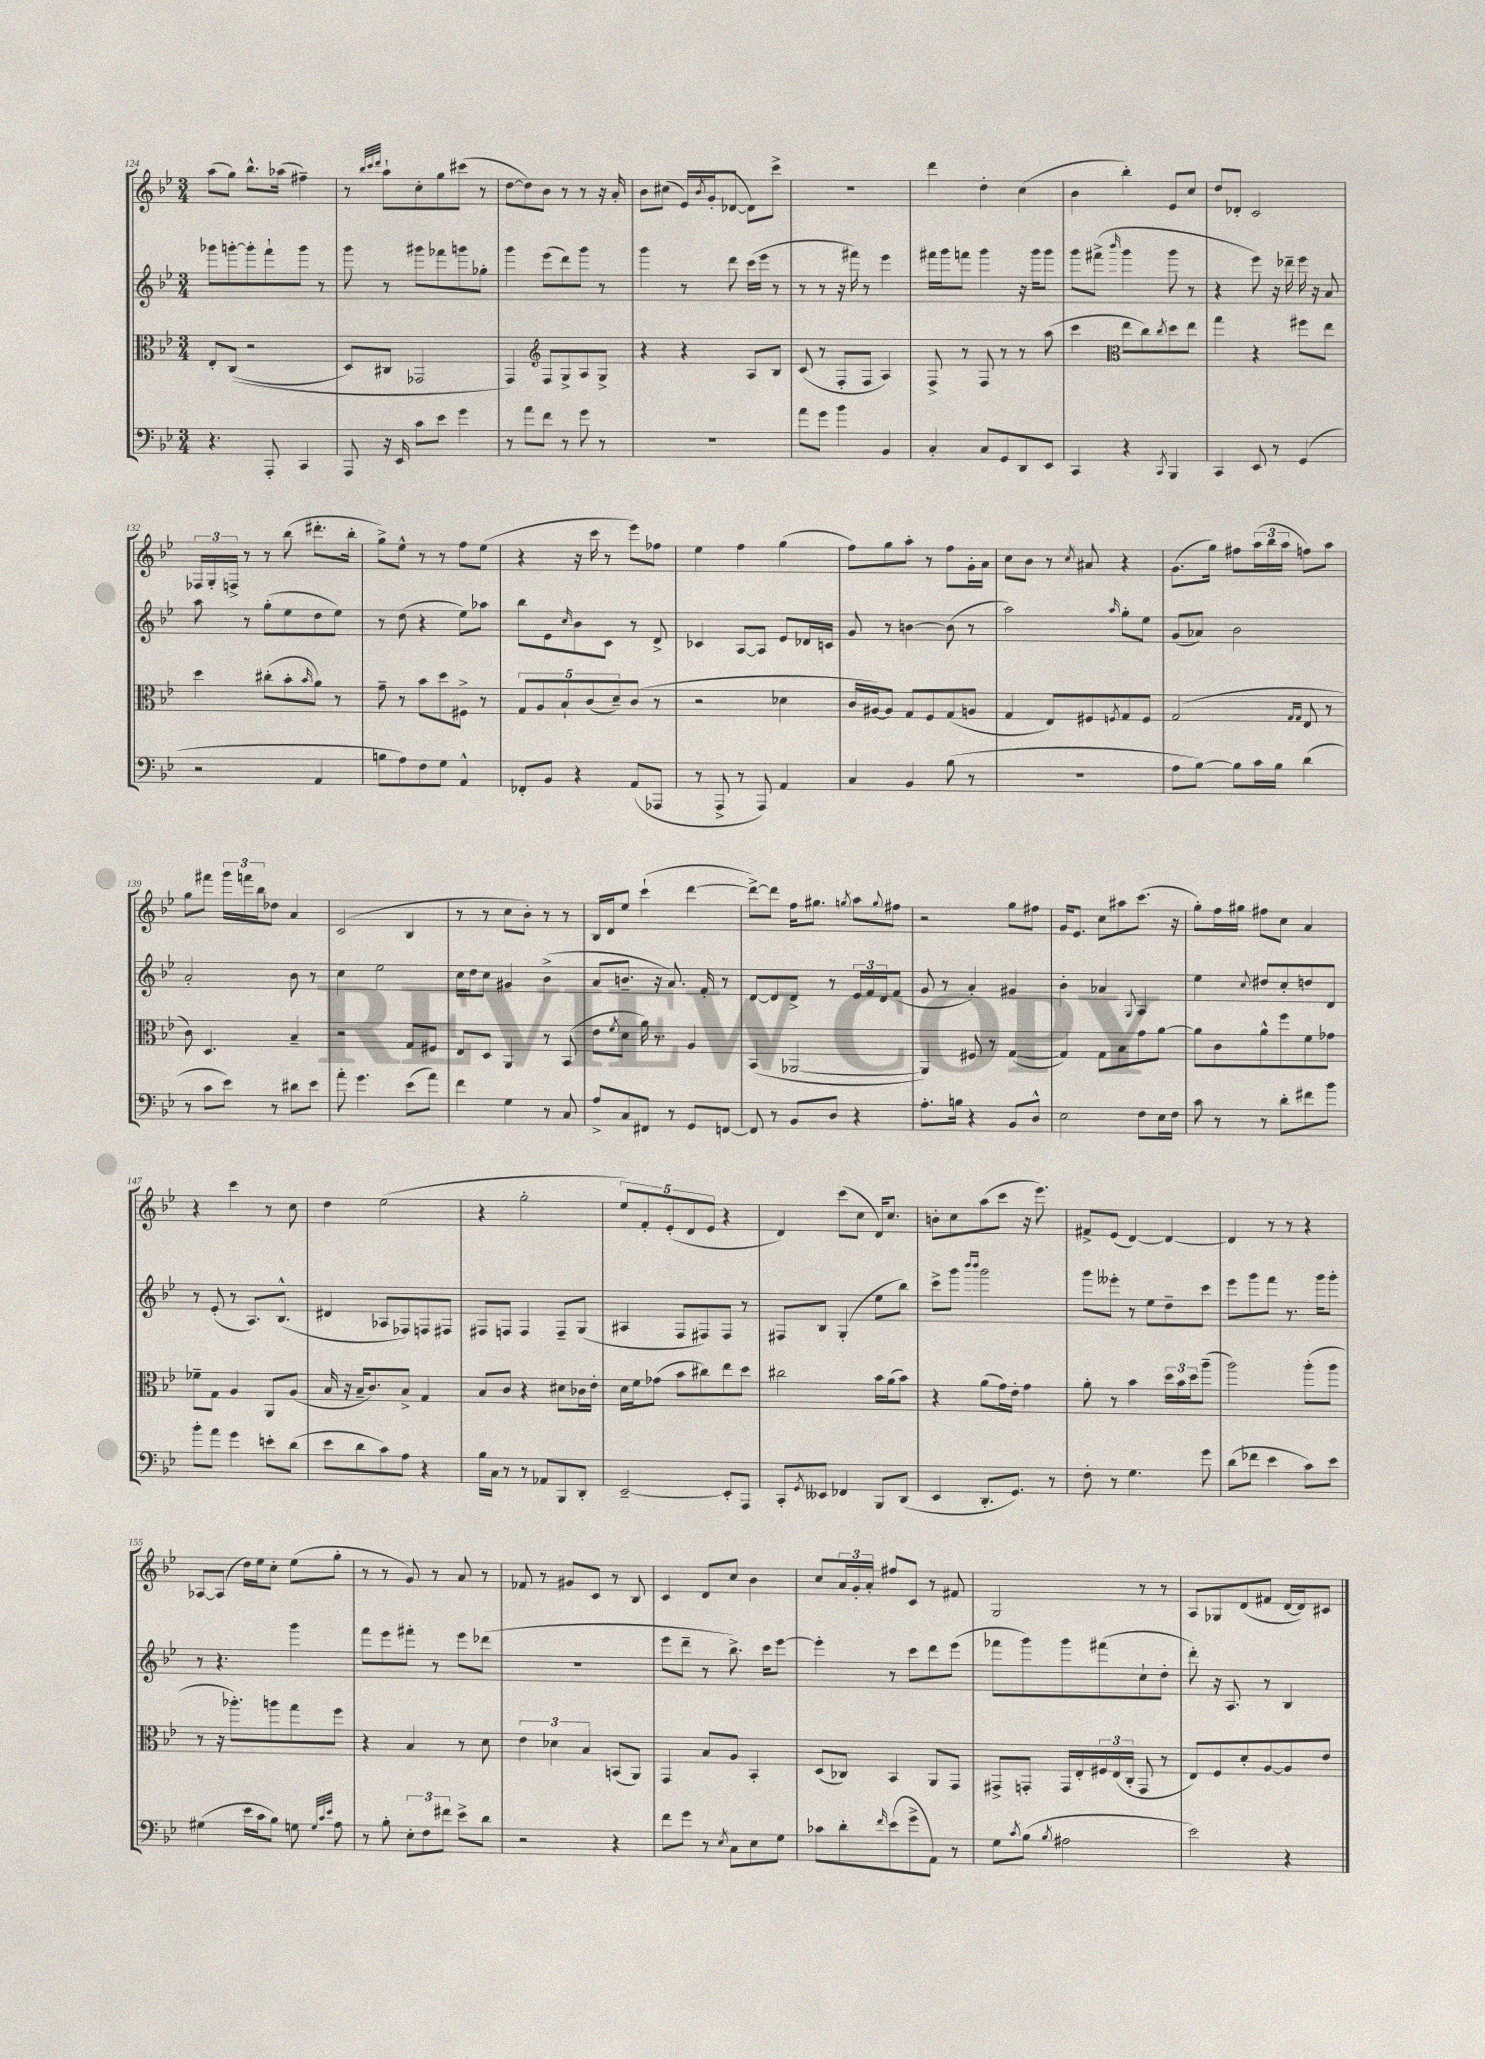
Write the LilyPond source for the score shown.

<<
\new StaffGroup <<
\new Staff = "s0" {
    \clef treble \key bes \major \numericTimeSignature \time 3/4
    a''8( g''8) bes''8.-^ aes''16( fis''4--) |
    r8 \grace { bes''32 c'''32 d'''32 } a''8-! c''8-. g''8 cis'''8( r8 |
    d''8~ d''8) bes'8 r8 r8 r16 a'16-. |
    bes'8 cis''8( ees'16) \acciaccatura { bes'8 } g'16-.( des'8~ des'8) c'''8-> |
    R2. |
    d'''4 d''4-. c''4( |
    bes'4 bes''4-.) ees'8 c''8 |
    d''8 des'8-. c'2 |
    \tuplet 3/2 { fes16 g16-. f16-> } r8 r8 bes''8( dis'''8.-. bes''16-. |
    g''8->) ees''8-^ r8 r8 f''8 ees''8( |
    r4 r16 c'''16 r8 ees'''8) fes''8 |
    ees''4 f''4 g''4( |
    f''8) g''8 a''8-. r8 f''8 g'16-. a'16 |
    c''8 bes'8 r8 \acciaccatura { c''8 } ais'8 r4 |
    g'8.( g''16) fis''8 \tuplet 3/2 { a''16( bes''16 a''16 } f''8) a''8 |
    g''8 fis'''8 \tuplet 3/2 { g'''16 f'''16 bes''16 } des''8 a'4 |
    c'2( bes4 |
    r8 r8 c''8 bes'8-.) r8 r8 |
    bes16 d'16 ees''8 c'''4-!( d'''4~ |
    d'''8~->) d'''8 f''16 gis''8. \acciaccatura { g''8 } a''8 \appoggiatura { g''8 } fis''8 |
    r2 g''8 fis''8 |
    g'16 ees'8. c''8 ais''8 c'''8.( r16 |
    g''8-.) f''16 gis''16 fis''8 c''8 a'4 |
    r4 c'''4 r8 c''8 |
    d''4 ees''2( |
    r4 g''2-. |
    \tuplet 5/4 { ees''8) f'8-. ees'8-.( d'8 ees'8 } r4 |
    d'4) c'''8( c''8 d'16) c''8. |
    b'8-. c''8 a''8( c'''8 r16 ees'''8.) |
    fis'8-> ees'8( d'4~) d'4~ |
    d'4 r8 r8 r4 |
    aes8~ aes8( d''16) ees''16 c''8-. ees''8( g''8-. |
    r8 r8 g'8) r8 a'8 r8 |
    fes'8 r8 gis'8 c'8 r8 bes8 |
    c'4 d'8 c''8 bes'4 |
    c''8 \tuplet 3/2 { a'16 g'16-. a'16-. } fis''8 c'8 r8 fis'8 |
    g2 r8 r8 |
    a8 ges8 d'8( fis'8 d'16~ d'16) cis'8 \bar "|." |
}
\new Staff = "s1" {
    \clef treble \key bes \major \numericTimeSignature \time 3/4
    ges'''8 g'''8~-. g'''8-. f'''8-! g'''8 r8 |
    g'''8 r8 gis'''8 fes'''8 g'''8 ges''8-. |
    g'''4 ees'''8( d'''8) g'''8 r8 |
    g'''4 r8 d'''8 c'''16( ees'''16 r8 |
    r8 r8 r16 fis'''16) r8 ees'''4 |
    fis'''16 g'''16 f'''8 g'''4 r16 g'''16 g'''8 |
    g'''8 fis'''8->( \grace { bes'''16 } g'''4 g'''8 r8 |
    r4 ees'''8) r16 des'''16-- ees'''16 r16 a'8 |
    a''8 r8 g''8-.( ees''8 d''8 ees''8) |
    r8 d''8( r4 ees''8) aes''8 |
    bes''8 ees'8 \grace { c''16 } bes'8 c'8 r8 d'8-> |
    ces'4 a8~ a8 ees'8 des'16 c'16 |
    g'8 r8 b'4~ b'8( r8 |
    a''2) \grace { a''16 } g''8-. ees''8 |
    g'8( aes'8) bes'2 |
    a'2-. bes'8 r8 |
    c''4 ees''2 |
    c''16 d''16 c''8 gis'4 bes'4->( |
    a'8 b'8.-- r16 a'8.) f'16-. r8 |
    d'8~ d'8 d'8-> r8 \tuplet 3/2 { ees'16 f'16 d'16 } f'8( |
    g'8 r8 a'4-.) gis'4 |
    bes'4-. aes'4 \appoggiatura { g8 } a4 |
    ees''4 \appoggiatura { c''8 } dis''8 c''8-. d''8 d'8 |
    r8 ees'8-.( r8 a8.) bes8.-^( |
    dis'4 aes8 fes8) f8 fis8 |
    fis8 f8 f4 f8-- g8( |
    ais4 f8 fis8) fis8 r8 |
    fis8 bes8 g4-.( ees''8 bes''8) |
    c'''8-> g'''8 \grace { bes'''16 bes'''16 } g'''2 |
    g'''8 eeses'''8-. r8 ees''8 d''8-- c'''8 |
    ees'''8 g'''8 f'''8 r8. g'''16 g'''8-. |
    r8 r4. g'''4 |
    f'''8 ees'''8 fis'''8-. r8 ees'''8 des'''8( |
    R2. |
    ees'''8 d'''8-- r8 bes''8.->) c'''16 ees'''8~ |
    ees'''4-. r8 c'''8 d'''8 ees'''8( |
    fes'''8 g'''8) g'''8 fis'''8( c''8-! d''8-. |
    d'''8-.) r16 a8. r8 bes4 \bar "|." |
}
\new Staff = "s2" {
    \clef alto \key bes \major \numericTimeSignature \time 3/4
    ees8-. c8(\( r2 |
    d8) cis8 ges,2 |
    g,4\) \clef treble f8 g8-> a8 g8-> |
    r4 r4 a8 bes8 |
    c'8( r8 f8-. f8 a4) |
    f8-> r8 f8 r8 r8 a''8( |
    c'''4 \clef alto ees''8 c''8) \acciaccatura { c''8 } d''8 ees''8 |
    g''4 r4 fis''8 ees''8 |
    d''4 cis''8-.( bes'8-. \grace { bes'16 } a'8) r8 |
    g'8-- r8 bes'8 d''8 fis8-> r8 |
    \tuplet 5/4 { g8 a8 bes8-! c'8( d'8--) } c'8( r8 |
    r2 des'4 |
    c'16 ais16~) ais8 g8 f8 g8( a8 |
    g4 ees8) fis8 \acciaccatura { f8 } g8 f8 |
    g2( \grace { g16 g16 } ees8 r8 |
    c'8) d4. bes4-- |
    r2 g8 fis8 |
    ees8 d8 a,4 r8 bes,8( |
    ees'8 \acciaccatura { f'8 } d'8 a'16) r8. a4 |
    bes,4( aes,2~ |
    aes,4) fis8 r8 g4~( |
    g4) g8 bes8 g'8 a'8~ |
    a'8 c'8 a'8-^ f''8 f'8 ges'8 |
    fes'8-- g8 a4 a,8 a8( |
    bes16 r16 bes16-- c'8.) bes8-> g4 |
    bes8 c'8 r4 dis'8 ces'16 ees'16-. |
    d'16 f'16 ges'8( bes'8 cis''8) ees''8 d''8 |
    cis''2 bes'16 a'16( bes'8) |
    r4 a'8( g'16) ees'16-. g'4 |
    a'8-. r8 bes'4 \tuplet 3/2 { d''16 bes'16 d''16 } a''8--( |
    a''2) a''8-.( a''8 |
    r8 r16 aes''8.-.) a''8 g''8 f''8 |
    r4 bes4 r8 d'8 |
    \tuplet 3/2 { ees'4 des'4 bes4 } b,8( a,8) |
    g,4 bes8 a8 bes,4-. |
    d8( ces8) bes,4 a,8 g,8 |
    gis,8-> g,8-. g,16 ees16-. \tuplet 3/2 { fis16 ees16( c16-. } g,8 r8 |
    ees8) f8 d'8-. a8~ a8 ees'8 \bar "|." |
}
\new Staff = "s3" {
    \clef bass \key bes \major \numericTimeSignature \time 3/4
    r4. a,,8-. c,4 |
    a,,8 r16 ees,16 c'8 ees'8 g'4 |
    r8 a'8 f'8 r8 g'8 r8 |
    R2. |
    a'8 g'8 bes'4 bes,4 |
    c4-. c8 g,8 d,8 ees,8 |
    c,4 r4 \acciaccatura { c,8 } bes,,4 |
    c,4 ees,8 r8 g,4( |
    r2 a,4 |
    b8 a8) f8 g8 a,4-^ |
    fes,8-. bes,8 r4 a,8( aes,,8 |
    r8 a,,8-> r8 a,,8) a,4 |
    c4 bes,4 bes8( r8 |
    R2. |
    a8 bes8~) bes8 c'16 bes16 d'4( |
    r8 c'8 ees'8) r8 dis'8 ees'8 |
    a'8-. g'4. ees'8( a'8) |
    f'4 g4 r8 c8 |
    a8-> c8 fis,8 r8 g,8 f,8~ |
    f,8 r8 bes,8 d8 r4 |
    a8.-. b16 r4 bes,8 d8-^ |
    ees2 f8 ees16 f16 |
    c'8 r8 r8 d'8-. fis'8 bes'8 |
    bes'8-. a'8 g'4 e'8-. d'8( |
    ees'8 d'8 c'8) a8 r4 |
    bes16 c16 r8 r8 aes,8 bes,,8 d,8-. |
    ees,2~-- ees,8-. a,,8 |
    c,8-. \acciaccatura { g,8 } eeses,8 fes,4 bes,,8 d,8( |
    ees,4 d,8.-. g,8.) r8 |
    f8-. r8 g4. g'8 |
    d'8( fes'8 ees'4 c'8) ees'8 |
    gis4( ees'16 c'16 bes8) g8 \grace { g32 c'32 ees'32 } a8 |
    r8 bes8-. \tuplet 3/2 { ees8-. f8 fis'8 } ees'8-> d'8 |
    r2 r4 |
    f'8 g'8 r8 \acciaccatura { ees8 } c8 ees8 g8 |
    ces'8 d'8-. \grace { f'16 } ees'8( g'8-> a,8) r8 |
    g8 \acciaccatura { c'8 } bes8( \acciaccatura { bes8 } ais2 |
    ees'2) r4 \bar "|." |
}
>>
>>
\layout { \context { \Score currentBarNumber = #124 } }
